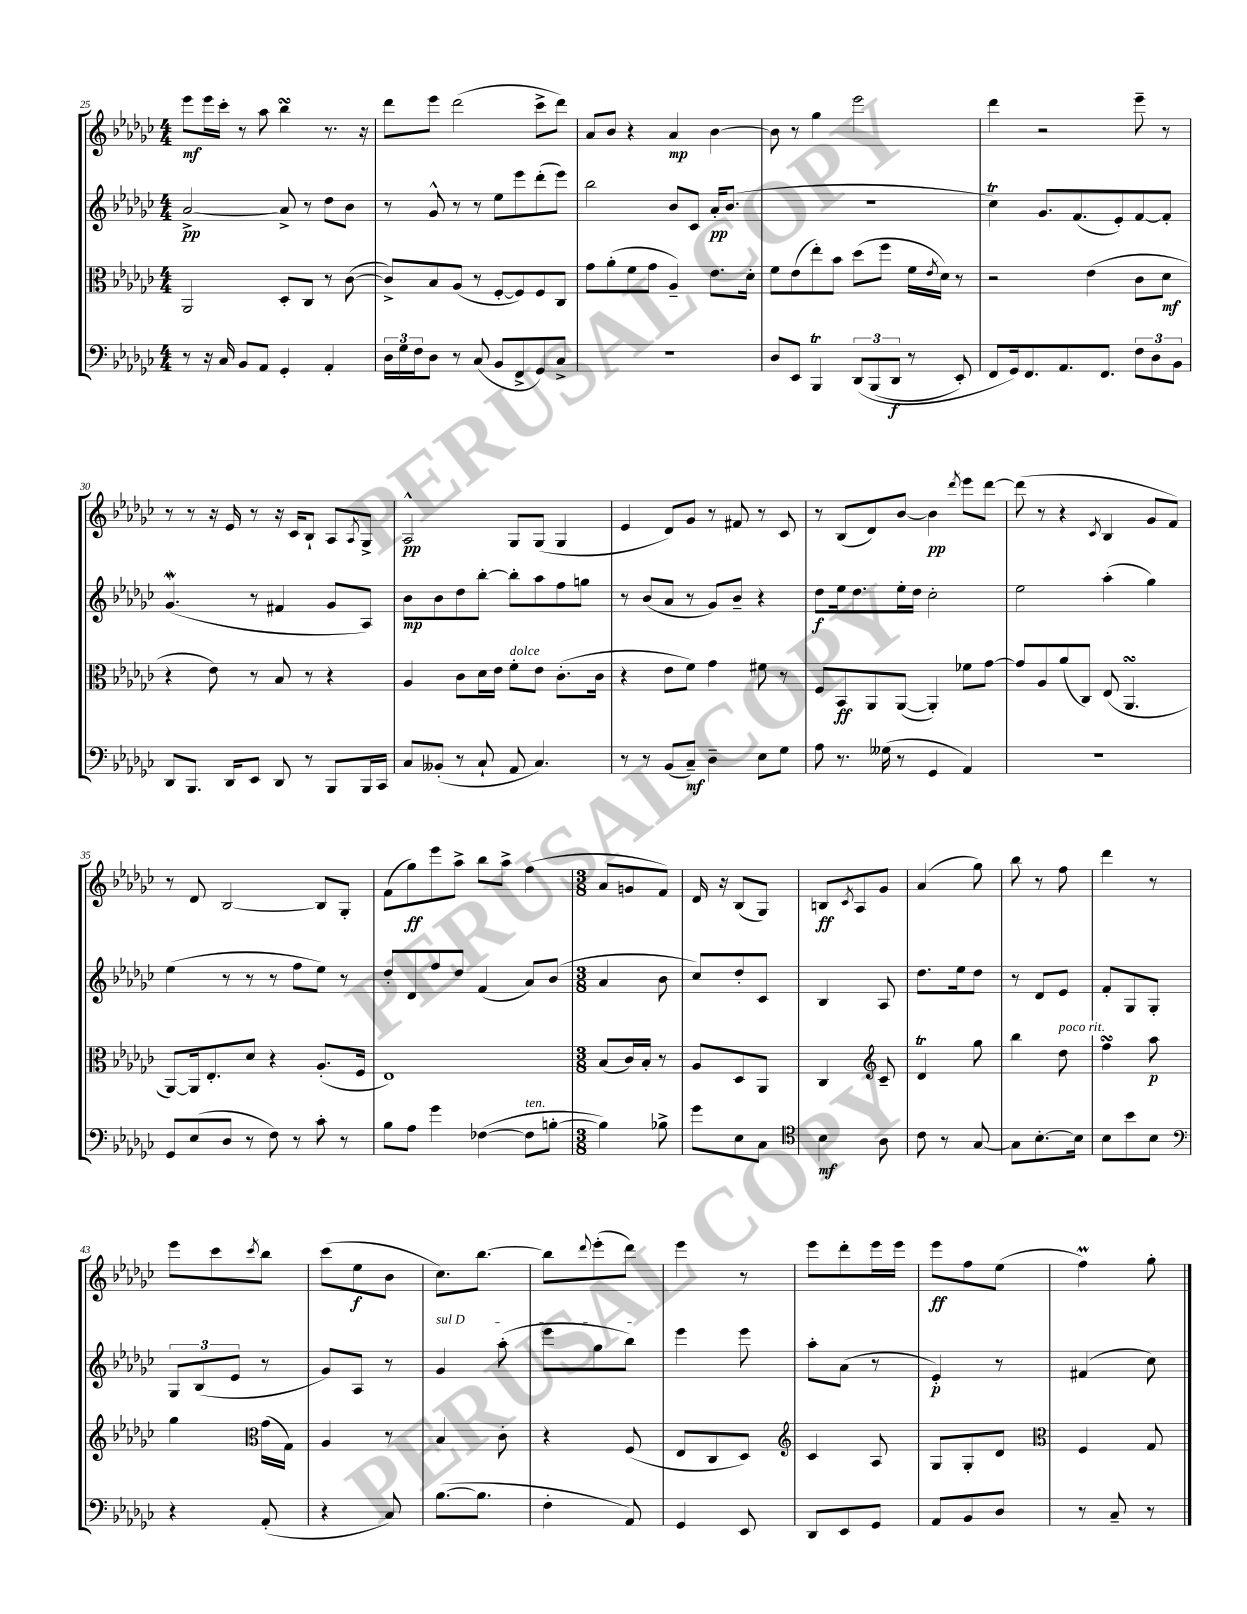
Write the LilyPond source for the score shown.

<<
\new StaffGroup <<
\new Staff = "s0" {
    \clef treble \key ges \major \numericTimeSignature \time 4/4
    ees'''8\mf ees'''16 ces'''16-. r8 aes''8 bes''4\turn r8. r16 |
    des'''8 ees'''8 des'''2( ces'''8-> des'''8) |
    aes'8 bes'8 r4 aes'4\mp bes'4~ |
    bes'8 r8 ges''4 ees'''2 |
    des'''4 r2 ees'''8-- r8 |
    r8 r8 r16 ees'16 r8 r16 ces'16 bes8-! aes8 \acciaccatura { aes8 } ges8-> |
    aes2-^\pp ges8 ges8( ges4 |
    ees'4 des'8) ges'8 r8 fis'8 r8 ces'8 |
    r8 bes8( des'8) bes'8~ bes'4\pp \acciaccatura { des'''8 } ees'''8 des'''8~ |
    des'''8( r8 r4 \acciaccatura { ces'8 } bes4 ges'8 f'8) |
    r8 des'8 bes2~ bes8 ges8-. |
    f'8( ges''8\ff) ees'''8 aes''8-> bes''8 aes''8-> f''4( |
    \numericTimeSignature \time 3/8 aes'8 g'8 f'8) |
    des'16 r16 bes8( ges8) |
    b8\ff \acciaccatura { ces'8 } aes8 ges'8 |
    aes'4( ges''8) |
    bes''8 r8 f''8 |
    des'''4 r8 |
    ees'''8 ces'''8 \acciaccatura { ces'''8 } bes''8 |
    ces'''8( ees''8\f bes'8 |
    ces''8.) bes''8.~ |
    bes''8 \appoggiatura { des'''8 } ees'''8-.( des'''8) |
    ees'''4 r8 |
    ees'''8 des'''8-. ees'''16 ees'''16 |
    ees'''8\ff f''8 ees''8( |
    f''4\prall) ges''8-. \bar "|." |
}
\new Staff = "s1" {
    \clef treble \key ges \major \numericTimeSignature \time 4/4
    aes'2~->\pp aes'8-> r8 des''8 bes'8 |
    r8 ges'8-^ r8 r8 ees''8 ees'''8 des'''8-.( ees'''8) |
    bes''2 bes'8 ces'8 aes'16-.\pp bes'8.( |
    R1 |
    ces''4\trill) ges'8. f'8.( ees'8-.) f'8~ f'8-. |
    ges'4.\mordent( r8 fis'4 ges'8 aes8) |
    bes'8\mp bes'8 des''8 bes''8~-. bes''8-. aes''8 f''8 g''8 |
    r8 bes'8( aes'8 r8 ges'8) bes'8-- r4 |
    des''8\f ees''16 des''8. ees''16-. des''16 ces''2-. |
    ees''2 aes''4-.( ges''4) |
    ees''4( r8 r8 r8 f''8 ees''8) r8 |
    des''8-. des'8 f''8 des''8 f'4( aes'8) bes'8( |
    \numericTimeSignature \time 3/8 aes'4 bes'8 |
    ces''8) des''8-. ces'8 |
    bes4 aes8 |
    des''8. ees''16 des''8 |
    r8 des'8 ees'8 |
    f'8-. ges8 ges8-. |
    \tuplet 3/2 { ges8 bes8( ees'8 } r8 |
    ges'8) aes8 r8 |
    \once \override TextSpanner.bound-details.left.text = \markup { \italic "sul D" } ges'4\startTextSpan aes''8-.( |
    ees'''8 ges''8 bes''8\stopTextSpan) |
    ees'''4 ees'''8 |
    aes''8-. aes'8( r8 |
    ees'4-.\p) r8 |
    fis'4( ces''8) \bar "|." |
}
\new Staff = "s2" {
    \clef alto \key ges \major \numericTimeSignature \time 4/4
    aes,2 des8-. ces8 r8 ces'8~( |
    ces'8->) bes8 aes8( r8 f8~-. f8) f8 ces8 |
    ges'8 aes'8-.( f'8 ges'8 aes4--) ees'8. des'16-. |
    f'8 ees'8( ees''8-.) bes'8 des''8( f''8 f'16 \acciaccatura { ees'8 } des'16) r8 |
    r2 ees'4( ces'8 des'8\mf |
    r4 ees'8) r8 bes8 r8 r4 |
    aes4 ces'8 des'16 ees'16 f'8-.^\markup { \italic "dolce" } ees'8 ces'8.-.( ces'16 |
    r4 ees'8 f'8) ges'4 fis'8 r8 |
    f8 bes,8\ff aes,8 aes,8~( aes,4-.) fes'8 ges'8~ |
    ges'8 aes8 aes'8( ces8) ees8( aes,4.\turn |
    aes,8~) aes,16 ees8.-. des'8 r4 aes8.-.( f16 |
    ees1) |
    \numericTimeSignature \time 3/8 bes8( ces'16) bes16-. r8 |
    aes8 des8 aes,8 |
    ces4 \clef treble ces'8-- |
    des'4\trill ges''8 |
    bes''4 des''8^\markup { \italic "poco rit." } |
    f''4\turn aes''8\p |
    ges''4 \clef alto ges'16( ges16) |
    aes4 r8 |
    bes4 ces'8-. |
    r4 f8( |
    ees8 ces8 des8) |
    \clef treble ces'4 aes8 |
    ges8 ges8-. des'8 |
    \clef alto f4 ges8 \bar "|." |
}
\new Staff = "s3" {
    \clef bass \key ges \major \numericTimeSignature \time 4/4
    r8 r16 ces16 bes,8 aes,8 ges,4-. aes,4-. |
    \tuplet 3/2 { des16 ges16 f16 } des8 r8 ces8( bes,8 f,8-> ges,8) ces8-> |
    R1 |
    des8 ees,8 bes,,4\trill \tuplet 3/2 { des,8\( bes,,8( des,8\f } r8 ees,8-.) |
    f,8 ges,16\) f,8. aes,8. f,8. \tuplet 3/2 { f8 des8 bes,8 } |
    des,8 bes,,8. des,16 ees,8 des,8 r8 bes,,8 bes,,16 ces,16 |
    ces8 beses,8-.( r8 ces8-! aes,8 ces4.) |
    r8 r8 bes,8( ces8--\mf) des4-- ees8 ges8 |
    aes8 r8. geses16( r8 ges,4 aes,4) |
    R1 |
    ges,8 ees8( des8 r8 f8) r8 ces'8-. r8 |
    bes8 aes8 ges'4 fes4~( fes8^\markup { \italic "ten." } b8~-. |
    \numericTimeSignature \time 3/8 b4) bes8-> |
    ges'8 ees8 ces8 |
    \clef tenor bes4\mf aes8 |
    ces'8 r8 ges8~ |
    ges8 bes8.~-. bes16 |
    bes8 bes'8 bes8 |
    \clef bass r4 aes,8-.( |
    r4 ces8) |
    bes8.~( bes8. |
    f4-. aes,8) |
    ges,4 ees,8 |
    des,8 ees,8 ges,8 |
    aes,8 bes,8 des8 |
    r8 ces8-- r8 \bar "|." |
}
>>
>>
\layout { \context { \Score currentBarNumber = #25 } }
